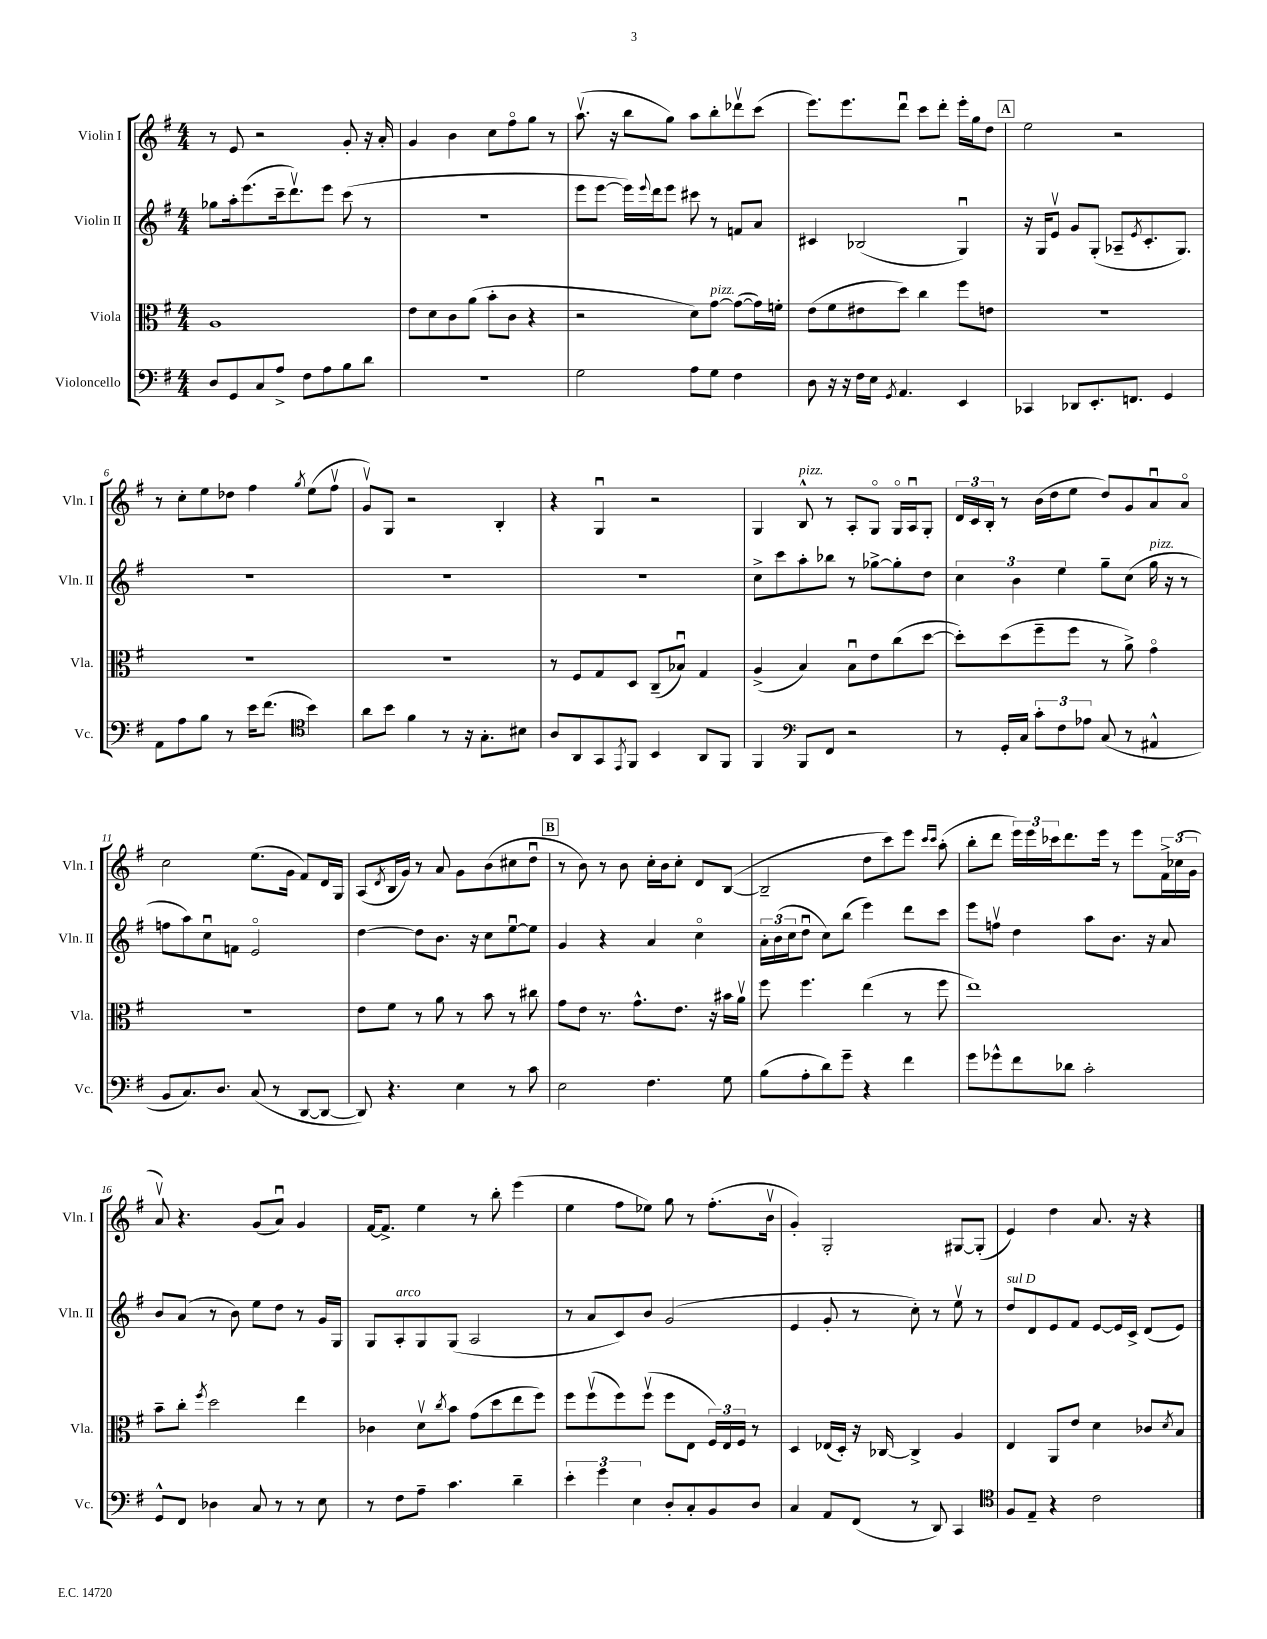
<<
\new StaffGroup <<
\new Staff = "s0" \with { instrumentName = "Violin I" shortInstrumentName = "Vln. I" } {
    \clef treble \key g \major \numericTimeSignature \time 4/4
    r8 e'8 r2 g'8-. r16 a'16-. |
    g'4 b'4 c''8 fis''8\flageolet g''8 r8 |
    a''8.\upbow( r16 b''8 g''8) a''8 b''8-. des'''8\upbow c'''8( |
    e'''8.) e'''8. d'''8\downbow c'''8 d'''8-. e'''16-. g''16 d''8 |
    \mark \markup { \box "A" } e''2 r2 |
    r8 c''8-. e''8 des''8 fis''4 \acciaccatura { g''8 } e''8( fis''8\upbow |
    g'8\upbow) g8 r2 b4-. |
    r4 g4\downbow r2 |
    g4 b8-^^\markup { \italic "pizz." } r8 a8-. g8\flageolet g16\flageolet a16\downbow g8-. |
    \tuplet 3/2 { d'16 c'16 b16-. } r8 b'16( d''16 e''8 d''8) g'8 a'8\downbow a'8\flageolet |
    c''2 e''8.( g'16 fis'8) d'16 g16 |
    a8( \acciaccatura { d'8 } b16 g'16) r8 a'8 g'8 b'8( cis''8 d''8\downbow |
    \mark \markup { \box "B" } r8 b'8) r8 b'8 c''16-. b'16 c''8-. d'8 b8~( |
    b2-- d''8 c'''8) e'''8 \grace { c'''16 c'''16 } a''8-.( |
    b''8-. d'''8 \tuplet 3/2 { e'''16) e'''16 ces'''16 } d'''8. e'''16 r8 e'''8 \tuplet 3/2 { fis'16-> ces''16( g'16 } |
    a'8\upbow) r4. g'8( a'8\downbow) g'4 |
    fis'16~ fis'8.-> e''4 r8 b''8-. e'''4( |
    e''4 fis''8 ees''8) g''8 r8 fis''8.-.( b'16\upbow |
    g'4-.) g2-. gis8~ gis8-.( |
    e'4) d''4 a'8. r16 r4 \bar "|." |
}
\new Staff = "s1" \with { instrumentName = "Violin II" shortInstrumentName = "Vln. II" } {
    \clef treble \key g \major \numericTimeSignature \time 4/4
    ges''8 a''16-. e'''8.( c'''16-- d'''8.\upbow) e'''8 c'''8( r8 |
    r1 |
    e'''8 e'''8~ e'''16) \appoggiatura { e'''8 } d'''16 e'''8 cis'''8 r8 f'8 a'8 |
    cis'4 bes2( g4\downbow) |
    \mark \markup { \box "A" } r16 g16 e'8\upbow g'8 g8-.( aes8-- \acciaccatura { e'8 } c'8.-. g8.) |
    R1 |
    R1 |
    R1 |
    c''8-> c'''8 a''8-. bes''8 r8 ges''8~-> ges''8-. d''8 |
    \tuplet 3/2 { c''4 b'4 e''4 } g''8-- c''8( g''16^\markup { \italic "pizz." } r16 r8 |
    f''8 a''8) c''8\downbow f'8 e'2\flageolet |
    d''4~ d''8 b'8. r16 c''8 e''8~\downbow e''8 |
    \mark \markup { \box "B" } g'4 r4 a'4 c''4\flageolet |
    \tuplet 3/2 { a'16-. b'16( c''16 } d''8\downbow c''8) b''8( e'''4) d'''8 c'''8 |
    e'''8 f''8\upbow d''4 a''8 b'8. r16 a'8 |
    b'8 a'8( r8 b'8) e''8 d''8 r8 g'16 g16 |
    g8 a8-.^\markup { \italic "arco" } g8 g8( a2 |
    r8 a'8 c'8) b'8 g'2( |
    e'4 g'8-. r8 c''8-.) r8 e''8\upbow r8 |
    d''8^\markup { \italic "sul D" } d'8 e'8 fis'8 e'8~ e'16 c'16-> d'8( e'8) \bar "|." |
}
\new Staff = "s2" \with { instrumentName = "Viola" shortInstrumentName = "Vla." } {
    \clef alto \key g \major \numericTimeSignature \time 4/4
    a1 |
    e'8 d'8 c'8 a'8( b'8-. c'8 r4 |
    r2 d'8) g'8~^\markup { \italic "pizz." } g'8~( g'16) f'16-. |
    e'8( fis'8 eis'8 d''8) c''4 fis''8 e'8 |
    \mark \markup { \box "A" } R1 |
    R1 |
    R1 |
    r8 fis8 g8 d8 c8--( bes8\downbow) g4 |
    a4->( b4) b8\downbow e'8 c''8( d''8~ |
    d''8-.) d''8( fis''8-- fis''8 r8 a'8->) g'4\flageolet |
    R1 |
    e'8 fis'8 r8 a'8 r8 b'8 r8 cis''8 |
    \mark \markup { \box "B" } g'8 e'8 r8. g'8.-^ e'8. r16 bis'16 a'16\upbow |
    fis''8 fis''4. e''4( r8 fis''8 |
    e''1) |
    b'8-- c''8-. \acciaccatura { fis''8 } d''2 e''4 |
    ces'4 d'8\upbow \acciaccatura { c''8 } b'8 g'8( d''8 e''8 fis''8) |
    fis''8 fis''8\upbow( fis''8) fis''8\upbow( fis''8 e8 \tuplet 3/2 { fis16) e16 fis16 } r8 |
    d4 ees16( d16-.) r16 ces16~ ces4-> a4 |
    e4 a,8 e'8 d'4 ces'8 \acciaccatura { d'8 } b8 \bar "|." |
}
\new Staff = "s3" \with { instrumentName = "Violoncello" shortInstrumentName = "Vc." } {
    \clef bass \key g \major \numericTimeSignature \time 4/4
    d8 g,8 c8 a8-> fis8 a8 b8 d'8 |
    r1 |
    g2 a8 g8 fis4 |
    d8 r16 r16 fis16 e16 \acciaccatura { g,8 } a,4. e,4 |
    \mark \markup { \box "A" } ces,4 des,8 e,8.-. f,8. g,4 |
    a,8 a8 b8 r8 e'16 fis'8.( \clef tenor b'4) |
    a'8 b'8 fis'4 r8 r16 g8.-. bis8 |
    a8 a,8 g,8 \acciaccatura { e,8 } fis,8 b,4 a,8 fis,8 |
    fis,4 \clef bass b,,8 fis,8 r2 |
    r8 g,16-. c16 \tuplet 3/2 { c'8-. fis8 aes8 } c8( r8 ais,4-^ |
    b,8 c8.) d8. c8( r8 d,8~ d,8~ |
    d,8) r4. e4 r8 c'8 |
    \mark \markup { \box "B" } e2 fis4. g8 |
    b8( a8-. d'8) g'8-- r4 fis'4 |
    g'8 ges'8-^ fis'8 des'8 c'2-. |
    g,8-^ fis,8 des4 c8 r8 r8 e8 |
    r8 fis8 a8-- c'4. d'4-- |
    \tuplet 3/2 { e'4-. g'4 e4 } d8-. c8-. b,8 d8 |
    c4 a,8 fis,8( r8 d,8) c,4 |
    \clef tenor fis8 e8-- r4 c'2 \bar "|." |
}
>>
>>
